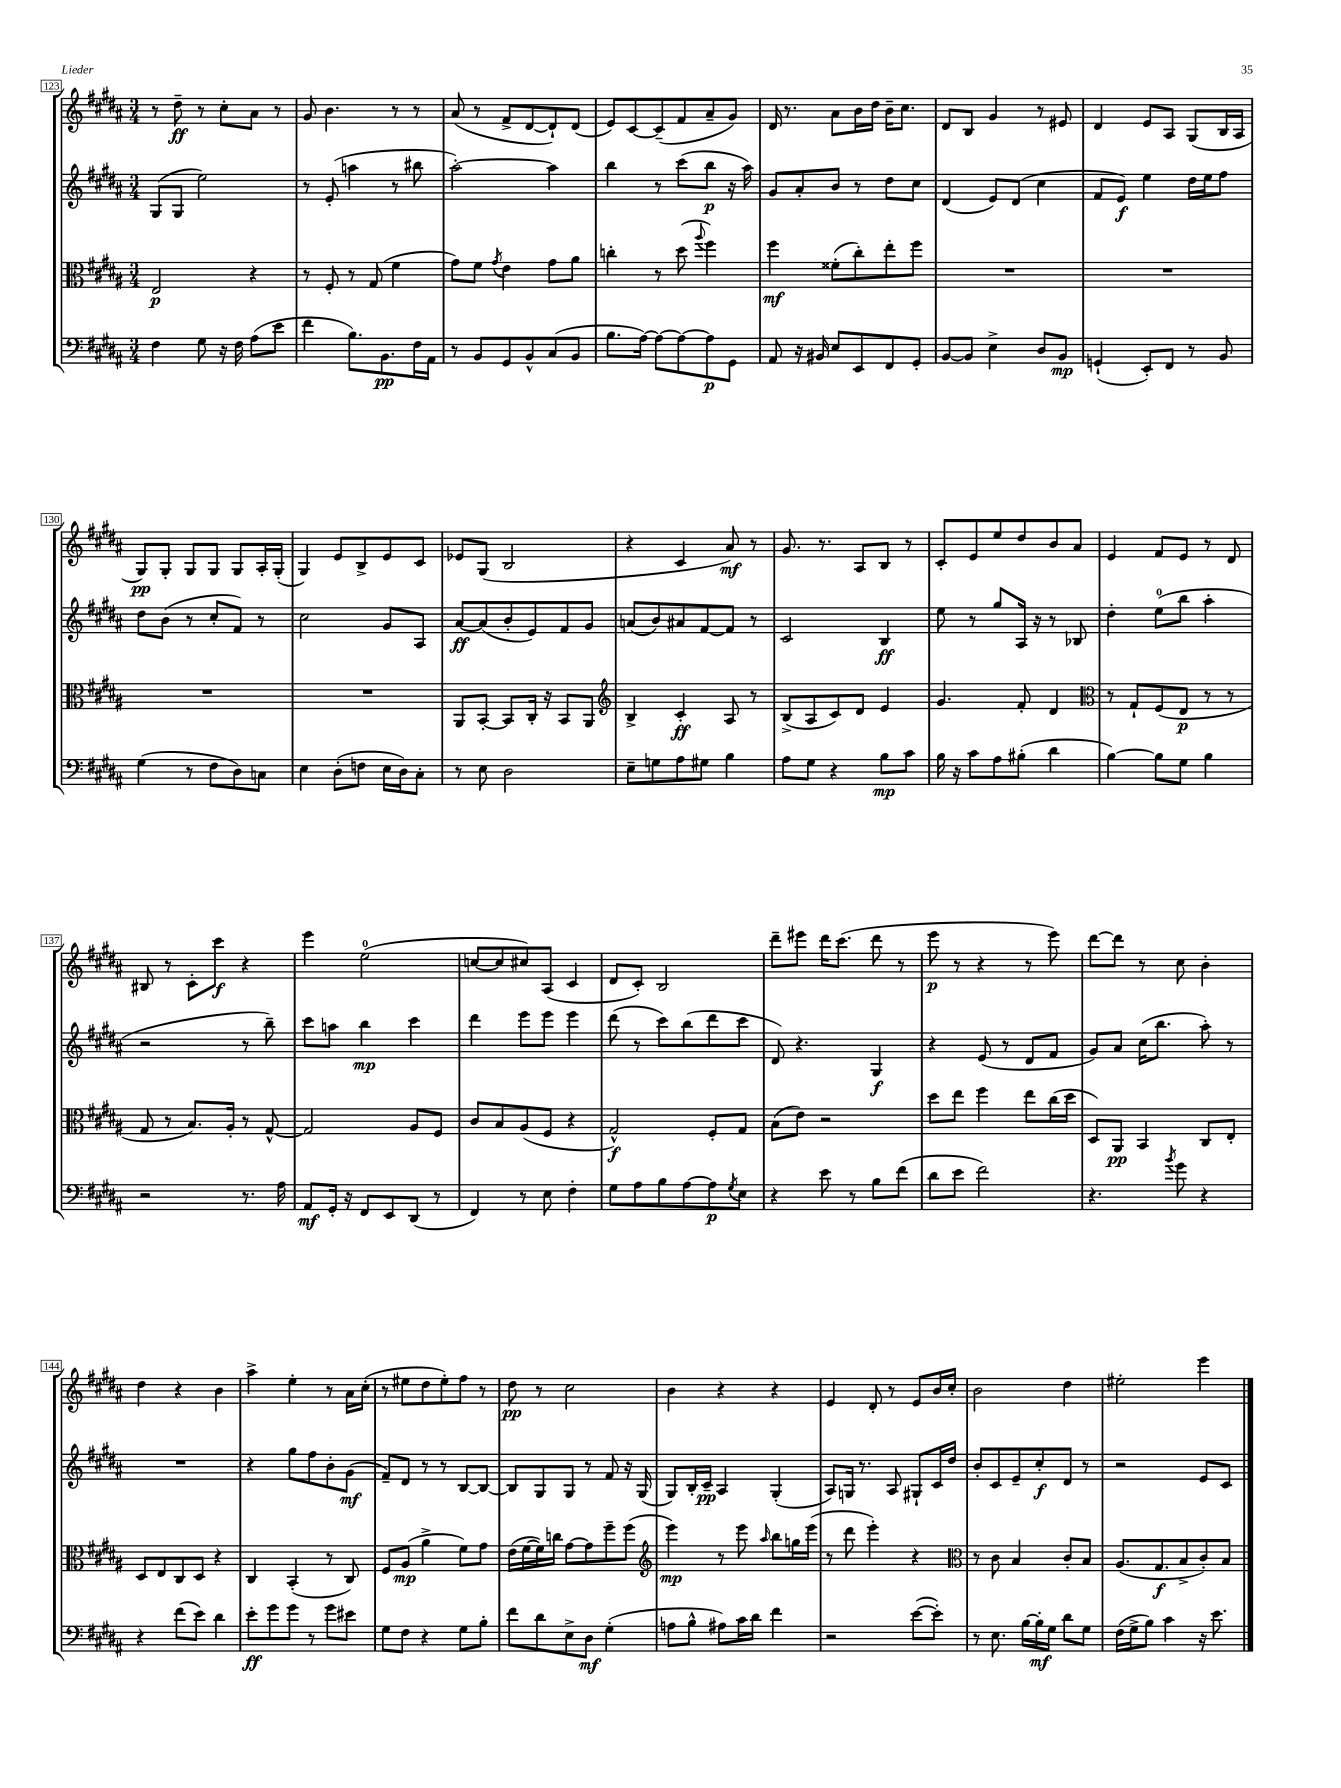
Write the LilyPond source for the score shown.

<<
\new StaffGroup <<
\new Staff = "s0" {
    \clef treble \key b \major \numericTimeSignature \time 3/4
    r8 dis''8--\ff r8 cis''8-. ais'8 r8 |
    gis'8 b'4. r8 r8 |
    ais'8( r8 fis'8-> dis'8~ dis'8-!) dis'8( |
    e'8) cis'8~ cis'8--( fis'8 ais'8-- gis'8) |
    dis'16 r8. ais'8 b'16 dis''16 b'16-- cis''8. |
    dis'8 b8 gis'4 r8 eis'8 |
    dis'4 e'8 ais8 gis8( b16 ais16 |
    gis8\pp) gis8-. gis8 gis8 gis8 ais16-. gis16-.( |
    gis4) e'8 b8-> e'8 cis'8 |
    ees'8 gis8( b2 |
    r4 cis'4 ais'8\mf) r8 |
    gis'8. r8. ais8 b8 r8 |
    cis'8-. e'8 e''8 dis''8 b'8 ais'8 |
    e'4 fis'8 e'8 r8 dis'8 |
    bis8 r8 cis'8-. cis'''8\f r4 |
    e'''4 e''2-0( |
    c''8~ c''8 cis''8) ais8( cis'4 |
    dis'8 cis'8-.) b2 |
    dis'''8-- eis'''8 dis'''16 cis'''8.( dis'''8 r8 |
    e'''8\p r8 r4 r8 e'''8) |
    dis'''8~ dis'''8 r8 cis''8 b'4-. |
    dis''4 r4 b'4 |
    ais''4-> e''4-. r8 ais'16 cis''16-.( |
    r8 eis''8 dis''8 eis''8-.) fis''8 r8 |
    dis''8\pp r8 cis''2 |
    b'4 r4 r4 |
    e'4 dis'8-. r8 e'8 b'16 cis''16-. |
    b'2 dis''4 |
    eis''2-. e'''4 \bar "|." |
}
\new Staff = "s1" {
    \clef treble \key b \major \numericTimeSignature \time 3/4
    gis8( gis8 e''2) |
    r8 e'8-.( a''4 r8 bis''8 |
    ais''2~-.) ais''4 |
    b''4 r8 cis'''8( b''8\p r16 ais''16) |
    gis'8 ais'8-. b'8 r8 dis''8 cis''8 |
    dis'4( e'8) dis'8( cis''4 |
    fis'8 e'8\f) e''4 dis''16 e''16 fis''8 |
    dis''8 b'8( r8 cis''8-. fis'8) r8 |
    cis''2 gis'8 ais8 |
    ais'8~\ff ais'8( b'8-. e'8) fis'8 gis'8 |
    a'8( b'8) ais'8 fis'8~ fis'8 r8 |
    cis'2 b4\ff |
    e''8 r8 gis''8 ais16 r16 r8 bes8 |
    dis''4-. e''8-0( b''8 ais''4-. |
    r2 r8 b''8--) |
    cis'''8 a''8 b''4\mp cis'''4 |
    dis'''4 e'''8 e'''8 e'''4 |
    dis'''8( r8 cis'''8) b''8( dis'''8 cis'''8 |
    dis'8) r4. gis4\f |
    r4 e'8( r8 dis'8 fis'8 |
    gis'8) ais'8 cis''16( b''8. ais''8-.) r8 |
    R2. |
    r4 gis''8 fis''8 b'8-. gis'8\mf( |
    fis'8--) dis'8 r8 r8 b8~ b8~ |
    b8 gis8 gis8 r8 fis'8 r16 gis16( |
    gis8) b16-. cis'16--\pp ais4 gis4-.( |
    ais8) g16 r8. ais8 gis8-! cis'16 dis''16 |
    b'8-. cis'8 e'8-- cis''8-.\f dis'8 r8 |
    r2 e'8 cis'8 \bar "|." |
}
\new Staff = "s2" {
    \clef alto \key b \major \numericTimeSignature \time 3/4
    e2\p r4 |
    r8 fis8-. r8 gis8( fis'4 |
    gis'8) fis'8 \acciaccatura { gis'8 } e'4 gis'8 ais'8 |
    c''4-. r8 dis''8( \appoggiatura { ais''8 } fis''4) |
    fis''4\mf fisis'8-.( cis''8-.) e''8-. fis''8 |
    R2. |
    R2. |
    R2. |
    R2. |
    ais,8 b,8~-. b,8 cis16-. r16 b,8 ais,8 |
    \clef treble b4-> cis'4-.\ff ais8 r8 |
    b8->( ais8 cis'8) dis'8 e'4 |
    gis'4. fis'8-. dis'4 |
    \clef alto r8 gis8-! fis8( e8\p r8 r8 |
    gis8 r8 b8.) ais16-. r8 gis8~-^ |
    gis2 ais8 fis8 |
    cis'8 b8 ais8( fis8 r4 |
    gis2-^\f) fis8-. gis8 |
    b8( e'8) r2 |
    dis''8 e''8 fis''4 e''8 cis''16( dis''16 |
    dis8) ais,8\pp b,4 cis8 e8-. |
    dis8 e8 cis8 dis8 r4 |
    cis4 b,4-.( r8 cis8) |
    fis8 ais8\mp( ais'4-> fis'8) gis'8 |
    e'16( fis'16~ fis'16) c''16 gis'8~ gis'8 fis''8-- fis''8( |
    \clef treble e'''4\mp) r8 e'''8 \grace { ais''16 } b''8 g''16 e'''16( |
    r8 dis'''8 e'''4-.) r4 |
    \clef alto r8 cis'8 b4 cis'8-. b8 |
    ais8.( gis8.\f b8-> cis'8-.) b8 \bar "|." |
}
\new Staff = "s3" {
    \clef bass \key b \major \numericTimeSignature \time 3/4
    fis4 gis8 r16 fis16 ais8( e'8 |
    fis'4 b8.) b,8.\pp fis16 ais,16 |
    r8 b,8 gis,8 b,8-^ cis8( b,8 |
    b8. ais16~) ais8~ ais8~ ais8\p gis,8 |
    ais,8 r16 bis,16 e8 e,8 fis,8 gis,8-. |
    b,8~ b,8 e4-> dis8 b,8\mp |
    g,4-!( e,8-.) fis,8 r8 b,8 |
    gis4( r8 fis8 dis8) c8 |
    e4 dis8-.( f8 e16 dis16) cis8-. |
    r8 e8 dis2 |
    e8-- g8 ais8 gis8 b4 |
    ais8 gis8 r4 b8\mp cis'8 |
    b16 r16 cis'8 ais8 bis8-.( dis'4 |
    b4~) b8 gis8 b4 |
    r2 r8. ais16 |
    ais,8\mf gis,16-. r16 fis,8 e,8 dis,8( r8 |
    fis,4) r8 e8 fis4-. |
    gis8 ais8 b8 ais8~ ais8\p \acciaccatura { gis8 } e8 |
    r4 e'8 r8 b8 fis'8( |
    dis'8 e'8 fis'2) |
    r4. \acciaccatura { b'8 } gis'8 r4 |
    r4 fis'8( e'8) dis'4 |
    e'8-.\ff gis'8 gis'8 r8 gis'8 eis'8 |
    gis8 fis8 r4 gis8 b8-. |
    fis'8 dis'8 e8-> dis8\mf gis4-.( |
    a8 b8-^ ais8) cis'16 dis'16 fis'4 |
    r2 e'8~( e'8-.) |
    r8 e8. b16~ b16-.\mf gis16 dis'8 gis8 |
    fis16( gis16-> b8) cis'4 r16 e'8. \bar "|." |
}
>>
>>
\layout { \context { \Score currentBarNumber = #123 \override BarNumber.stencil = #(make-stencil-boxer 0.1 0.3 ly:text-interface::print) } }
